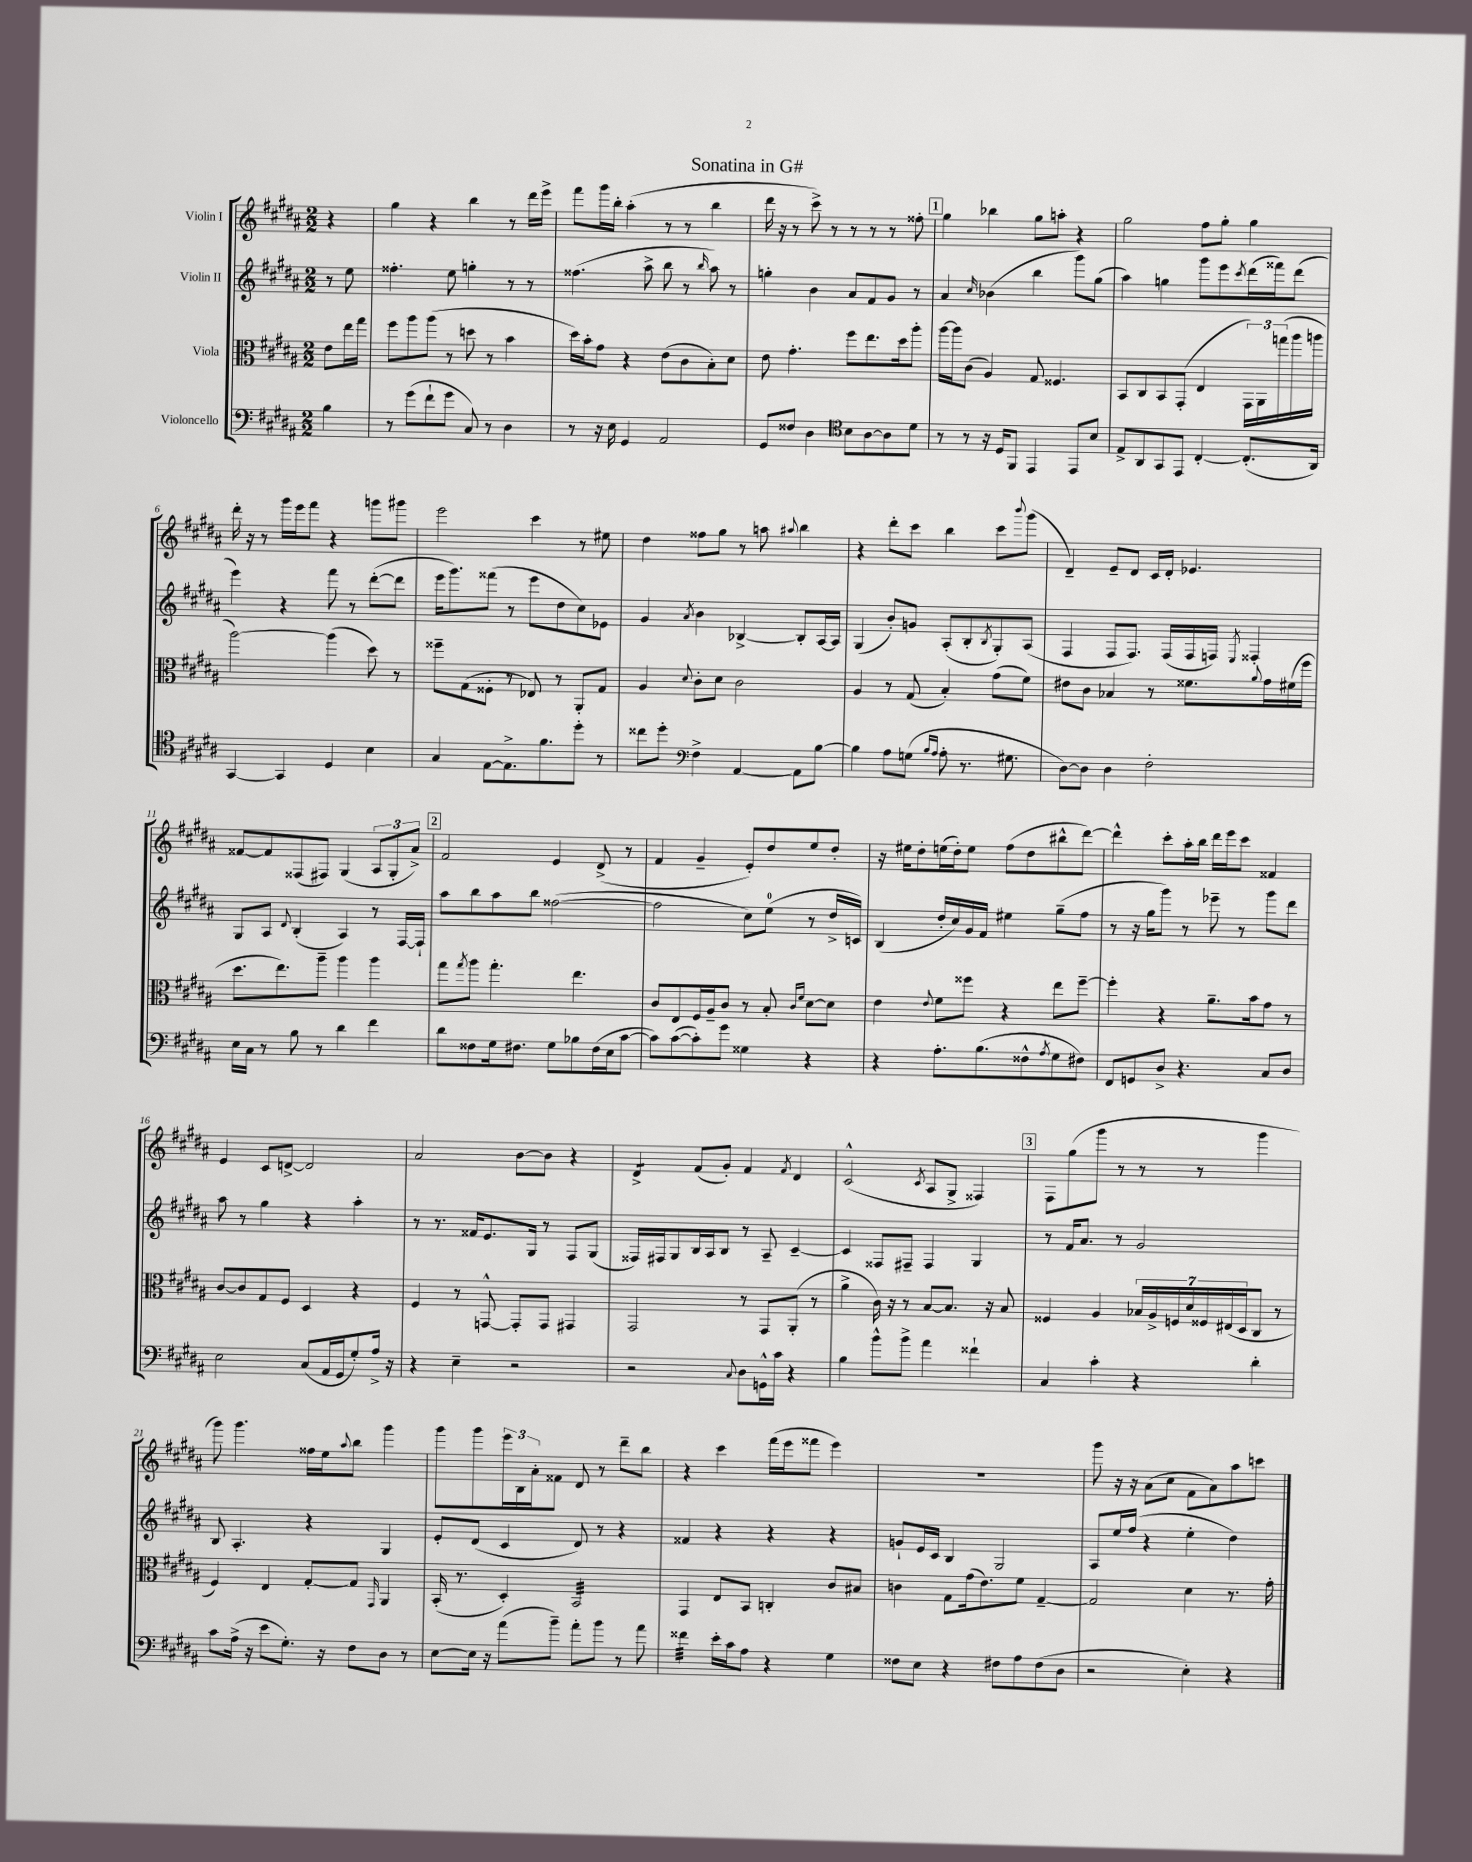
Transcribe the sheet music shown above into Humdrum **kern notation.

**kern	**kern	**kern	**kern
*staff4	*staff3	*staff2	*staff1
*clefF4	*clefC3	*clefG2	*clefG2
*k[f#c#g#d#a#]	*k[f#c#g#d#a#]	*k[f#c#g#d#a#]	*k[f#c#g#d#a#]
*M2/2	*M2/2	*M2/2	*M2/2
4B\	8e\L	8r	4r
.	16ee\L	8ee\	.
.	16gg#\JJ	.	.
=	=	=	=
8r	8ff#\L	4.ff##'\	4gg#\
(8g#\L	8aa#\	.	.
8f#`\	(8aa#\J	.	4r
8g#\J	8r	8ee\	.
8C#/)	8dd\	4gg'\	4bb\
8r	8r	.	.
4D#\	4b\	8r	8r
.	.	8r	16ddd#\LL
.	.	.	16eee^\JJ
=	=	=	=
8r	16dd#\LL)	(4.ff##\	8fff#\L
.	16b'\J	.	.
16r	8g#\J	.	16ggg#\L
16E\	.	.	16bb'\JJ
4GG#/	4r	.	(4aa#'\
.	.	8aa#^\	.
2AA#/	(8e\L	8bb\	8r
.	8c#\	8r	8r
.	.	16qqbb/	.
.	8B'\)	8aa#\)	4bb\
.	8d#\J	8r	.
=	=	=	=
8GG#/L	8e\	4gg'\	16ddd#\
.	.	.	16r
8F##/J	4.g#'\	.	8r
4D#\	.	4b\	8ccc#^\)
.	.	.	8r
*clefC4	*	*	*
8B\L	8ff#\L	8a#/L	8r
[8A#\	8.ee\	8f#/	8r
8A#\]	.	8g#/J	8r
.	16dd#\k	.	.
8d#\J	8aa#'\J	8r	8ff##'\
=	=	=	=
8r	[16aa#\LL	4a#/	4gg#\
.	16aa#\]J	.	.
8r	(8c#\J	.	.
.	.	16qqcc#/	.
16r	4A#/)	(4b-\	4bb-\
16D#/LK	.	.	.
8FF#/J	.	.	.
4EE/	8G#/	4bb\	8gg#\L
.	4.F##/	.	8aa'\J
8EE/L	.	8ggg#\L)	4r
8B/J	.	(8gg#\J	.
=	=	=	=
8E^/L	8BB/L	4aa#\)	2gg#\
8AA#/	8C#/	.	.
8GG#/	8BB/	4gg\	.
8EE/J	(8GG#'/J	.	.
[4C#'/	4E/	8ggg#\L	8ff#\L
.	.	8eee\	8gg#'\J
.	.	8qccc#/	.
(8.C#'/]L	24GG#\LL)	(16ddd#\L	4gg#\
.	24AA#\	.	.
.	.	16fff##\J)	.
.	(24gg\	.	.
.	16aa#\	(8ddd#\J	.
16AA#/Jk)	16aa\JJ	.	.
=	=	=	=
[4GG#/	[2aa#\)	4eee\)	16ddd#'\
.	.	.	16r
.	.	.	8r
4GG#/]	.	4r	16ggg#\LL
.	.	.	16eee\J
.	.	.	8fff#\J
4D#/	(4aa#\]	8fff#\	4r
.	.	8r	.
4B\	8dd#\)	([8ddd#'\L	8ggg\L
.	8r	8ddd#\]J	8ggg#\J
=	=	=	=
4G#/	8ff##~\L	16eee\LK	2eee\
.	.	8.ggg#\)	.
.	(8G#\	.	.
[8E\L	8F##'\J	(8fff##\J	.
8.E^\]	8r	8r	.
.	8E-/)	8eee\L	4ccc#\
8.f#\	.	.	.
.	8r	8dd#\	.
8dd#'\J	8AA#'/L	8cc#\)	8r
8r	8G#/J	8e-\J	8ee#\
=	=	=	=
8cc##\L	4A#/	4g#/	4dd#\
8dd#'\J	.	.	.
*clefF4	*	*	*
.	8qqd#/	8qa#/	.
4F#^\	8c#'\L	4b\	8ff##\L
.	8d#\J	.	8gg#\J
[4AA#/	2c#\	[4B-^/	8r
.	.	.	8aa\
.	.	.	8qqaa#/
8AA#\]L	.	8B-'/]L	4bb\
[8B\J	.	[16A#/L	.
.	.	16A#/]JJ	.
=	=	=	=
4B\]	4A#/	(4G#/	4r
8A#\L	8r	8b'/L)	8ddd#'\L
(8G\J	(8G#/	8g/J	8ccc#\J
16qqB/LL	.	.	.
16qqA#/JJ	.	.	.
8A#'\	4B'/)	(8A#'/L	4bb\
8.r	.	8B'/	.
.	.	8qB/	.
.	(8g#\L	8G#'/)	8ccc#\L
8.G#\	.	.	.
.	.	.	8qqbbb/
.	8f#\J)	(8A#/J	(8ggg#\J
=	=	=	=
[8D#\L)	8e#\L	4F#/	4d#~/)
8D#\]J	8c#\J	.	.
4D#\	4B-/	8F#/L	8e~/L
.	.	8.F#/J)	8d#/J
2F#'\	8r	.	16c#/LL
.	.	(16F#/LL	16d#'/JJ
.	8.f##\L	16F#/	4.e-/
.	.	16F/JJ)	.
.	.	8qE/	.
.	.	4F##'/	.
.	8qqa#/	.	.
.	16g#\L	.	.
.	(16f#\	.	.
.	16ff#\JJ	.	.
=	=	=	=
16E\LL	8.dd#\L	8G#/L	[8f##/L
16C#\JJ	.	.	.
8r	.	8A#/J	8f##/]
.	8.ee\)	.	.
.	.	8qqd#/	.
8B\	.	(4B'/	(8F##/
8r	8aa#~\J	.	8F#/J)
4d#\	4aa#\	4A#/)	(4G#/
4f#\	4aa#\	8r	12A#/L
.	.	.	12G#'/
.	.	[16F#/LL	.
.	.	.	12a#^/J)
.	.	16F#`/]JJ	.
=	=	=	=
8d#\L	8gg#\L	8aa#\L	2f#/
.	8qgg#/	.	.
8F##\	8aa#\J	8bb\	.
16G#\k	4.gg#'\	8aa#\	.
8.F#\J	.	.	.
.	.	8bb\J	.
8G#\L	.	([2ff##\	4e/
8B-\	4.ee\	.	.
(16F#\L	.	.	(8d#^/
16E\J	.	.	.
[8c#\J	.	.	8r
=	=	=	=
8c#\]L)	8c#/L	2ff##\]	4f#/
([8c#\	8E/	.	.
8c#'\])	16F#/L	.	4g#~/
.	16A#~/J	.	.
8g#\J	8c#/J	.	.
4G##\	8r	8cc#\L)	8e'/L)
.	8B'/	(8ee\J	8dd#/
.	16qqc#/LL	.	.
.	16qqf#/JJ	.	.
4r	[8d#\L	8r	8ee/
.	8d#\]J	16dd#^/LL	8dd#'/J
.	.	16c/JJ)	.
=	=	=	=
4r	4e\	(4B/	16r
.	.	.	16ee#\LK
.	.	.	8dd#'\
.	8qqe/	.	.
8.A#'\L	8f#\L	16dd#'/LL	(16ee\L
.	.	16cc#/)	16dd#'\J)
.	8ff##\J	16g#/	8ee\J
(8.B\	.	16f#/JJ	.
.	4r	4ee#\	(8ff#\L
8F##^^\	.	.	8dd#\
8qA#/	.	.	.
8G#\	8ee\L	(8gg#~\L	8bb#^^\
8F#\J)	[8ff##~\J	8ff#\J	[8ddd#\J)
=	=	=	=
8FF#/L	4ff##'\]	8r	4ddd#^^\]
8GG/	.	16r	.
.	.	16gg#\LK	.
8D#^/J	4r	8ggg#\J)	8ccc#'\L
4.r	.	8r	16aa#'\L
.	.	.	16bb\JJ
.	8.a#~\L	8eee-~\	16ddd#\LL
.	.	.	16eee\J
.	.	8r	8ccc#\J
.	16b\k	.	.
8C#/L	8g#\J	8ggg#\L	4f##/
8D#/J	8r	8ddd#\J	.
=	=	=	=
2E\	[8c#/L	8aa#\	4e/
.	8c#/]	8r	.
.	8G#/	4gg#\	8c#/L
.	8F#/J	.	[8d^/J
(8C#/L	4D#/	4r	2d/]
16AA#/L	.	.	.
16GG#/J	.	.	.
8G#'/)	4r	4aa#'\	.
16A#^/Jk	.	.	.
16r	.	.	.
=	=	=	=
4r	4F#/	8r	2a#/
.	.	8.r	.
4E~\	8r	.	.
.	.	16f##/LK	.
.	[8GG^^/	8.e/	.
2r	8GG'/]L	.	[8b\L
.	.	16G#/Jk	.
.	8GG/J	8r	8b\]J
.	4GG#/	8F#/L	4r
.	.	(8G#/J	.
=	=	=	=
2r	2GG#/	16F##/LL)	4d#^/
.	.	16F#/J	.
.	.	8G#/	.
.	.	16B/L	(8f#/L
.	.	16A#/J	.
.	.	8B/J	8g#'/J)
8qqC#/	.	.	.
8D#\L	8r	8r	4f#/
16GG^^\L	8GG#/L	8A#~/	.
16c#\JJ	.	.	.
.	.	.	8qf#/
4r	(8AA#'/J	[4c#~/	4d#/
.	8r	.	.
=	=	=	=
4B\	4a#^\	4c#/]	(2c#^^/
8b^^\L	16c#\)	8F##/L	.
.	16r	.	.
8b^\J	8r	8F#~/J	.
.	.	.	8qc#/
4a#\	[8B/L	4F#/	8A#/L
.	8.B/]J	.	8G#^/J
4f##`\	.	4G#/	4F##/)
.	16r	.	.
.	8B/	.	.
=	=	=	=
4C#/	4F##/	8r	8F#\L
.	.	16f#/LK	(8gg#\
.	.	8.a#/J	.
4c#'\	4A#/	.	8ggg#\J
.	.	8r	8r
4r	28B-/LL	2g#/	8r
.	28A#^/	.	.
.	28F/	.	.
.	28d#/	.	.
.	.	.	8r
.	28F##/	.	.
.	(28E#/	.	.
.	28D#/J	.	.
4d#'\	8C#/J	.	4ggg#\
.	8r	.	.
=	=	=	=
8c#\L	4F#/)	8B/	8ggg#\)
(16A#^\Jk	.	4.A#'/	4.ggg#\
16r	.	.	.
8e\L	4E/	.	.
8.G#'\J)	.	.	.
.	[8G#'/L	4r	16ff##\LL
16r	.	.	16ee\J
.	.	.	8qqaa#/
8F#\L	8G#/]J	.	8bb\J
.	16qqGG#/	.	.
8D#\J	4AA#/	4G#/	4ggg#\
8r	.	.	.
=	=	=	=
[8E\L	(16BB'/	8e'/L	8ggg#\L
.	8.r	.	.
16E\]Jk	.	(8d#/J	8ggg#\
16r	.	.	.
(8a#\L	4D#'/)	4c#/	24eee\L
.	.	.	24B\
.	.	.	24a#'\J
8b~\J)	.	.	8f##\J
8a#'\L	2BB/	8d#/)	8d#/
8b\J	.	8r	8r
8r	.	4r	8ddd#~\L
8a#\	.	.	8bb\J
=	=	=	=
4f##\	4GG#/	4f##/	4r
16e'\LL	8E/L	4r	4ccc#\
16c#\J	.	.	.
8A#\J	8BB/J	.	.
4r	4C'/	4r	(16fff#\LL
.	.	.	16eee\J
.	.	.	8fff##\J
4G#\	8c#/L	4r	4eee\)
.	8B#/J	.	.
=	=	=	=
8F##\L	4c\	8g`/L	1r
8E\J	.	16e/L	.
.	.	16c#/JJ	.
4r	8G#\L	4B/	.
.	(16g#\k	.	.
.	8.e\)	.	.
8F#\L	.	2G#/	.
8A#\	8f#\J	.	.
(8F#\	[4G#~/	.	.
8D#\J	.	.	.
=	=	=	=
2r	2G#/]	8A#/L	8ggg#\
.	.	16ee/L	16r
.	.	(16ff#/JJ	16r
.	.	4r	(8a#\L
.	.	.	8cc#\J
4E'\)	4d#\	4ee'\	8f#\L
.	.	.	8a#\)
4r	8.r	4dd#\)	8aa#\
.	.	.	8ccc\J
.	16g#'\	.	.
==	==	==	==
*-	*-	*-	*-
